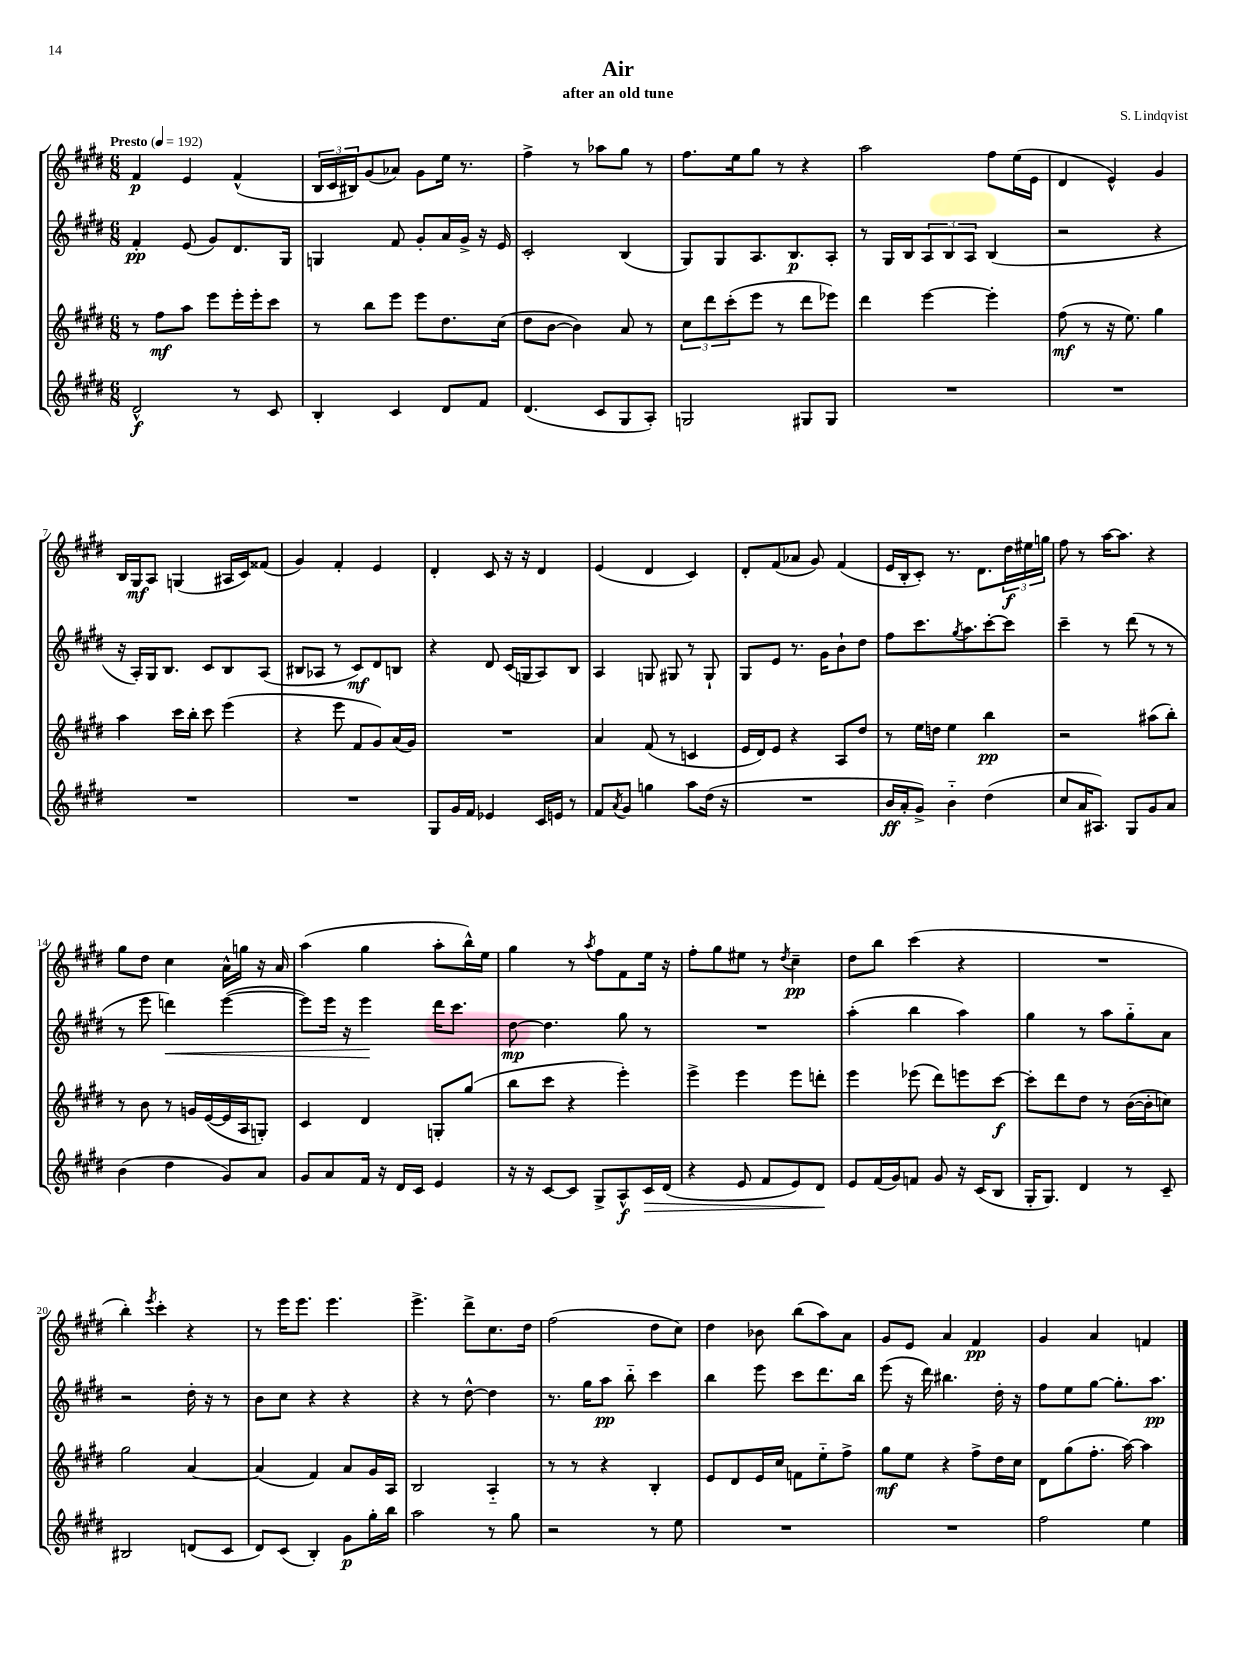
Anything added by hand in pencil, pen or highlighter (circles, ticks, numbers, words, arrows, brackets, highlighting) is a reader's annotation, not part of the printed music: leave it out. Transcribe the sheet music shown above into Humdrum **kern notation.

**kern	**dynam	**kern	**dynam	**kern	**dynam	**kern	**dynam
*part4	*part4	*part3	*part3	*part2	*part2	*part1	*part1
*staff4	*staff4	*staff3	*staff3	*staff2	*staff2	*staff1	*staff1
*clefG2	*	*clefG2	*	*clefG2	*	*clefG2	*
*k[f#c#g#d#]	*	*k[f#c#g#d#]	*	*k[f#c#g#d#]	*	*k[f#c#g#d#]	*
*M6/8	*	*M6/8	*	*M6/8	*	*M6/8	*
*MM192	*	*MM192	*	*MM192	*	*MM192	*
=1	=1	=1	=1	=1	=1	=1	=1
!	!	!	!	!	!	!LO:TX:a:B:t=Presto	!
2d#^^/	f	8r	.	4f#'/	pp	4f#/	p
.	.	8ff#\L	mf	.	.	.	.
.	.	8aa\J	.	(8e/	.	4e/	.
.	.	8eee\L	.	8g#/L)	.	.	.
8r	.	16eee'\L	.	8.d#/	.	(4f#^^/	.
.	.	16eee'\J	.	.	.	.	.
8c#/	.	8ccc#\J	.	.	.	.	.
.	.	.	.	16G#/Jk	.	.	.
=2	=2	=2	=2	=2	=2	=2	=2
4B'/	.	8r	.	4Gn/	.	24B/LL	.
.	.	.	.	.	.	24c#/	.
.	.	.	.	.	.	24B#X/J)	.
.	.	8bb\L	.	.	.	(8g#/	.
4c#/	.	8eee\J	.	8f#/	.	8a-X/J)	.
.	.	8eee\L	.	8g#'/L	.	8g#\L	.
8d#/L	.	8.dd#\	.	16a/L	.	16ee\Jk	.
.	.	.	.	16g#^/JJ	.	8.r	.
8f#/J	.	.	.	16r	.	.	.
.	.	(16cc#\Jk	.	16e/	.	.	.
=3	=3	=3	=3	=3	=3	=3	=3
(4.d#/	.	8dd#\L	.	2c#'/	.	4ff#^\	.
.	.	[8b\J	.	.	.	.	.
.	.	4b\])	.	.	.	8r	.
8c#/L	.	.	.	.	.	8aa-X\L	.
8G#/	.	8a/	.	(4B/	.	8gg#\J	.
8A'/J)	.	8r	.	.	.	8r	.
=4	=4	=4	=4	=4	=4	=4	=4
2Gn/	.	12cc#\L	.	8G#/L)	.	8.ff#\L	.
.	.	12ddd#\	.	.	.	.	.
.	.	.	.	8G#/	.	.	.
.	.	(12ccc#'\	.	.	.	.	.
.	.	.	.	.	.	16ee\k	.
.	.	8eee\J	.	8.A/	.	8gg#\J	.
.	.	8r	.	.	.	8r	.
.	.	.	.	8.B/	p	.	.
8G#X/L	.	8ddd#\L	.	.	.	4r	.
8G#/J	.	8eee-X\J)	.	8A'/J	.	.	.
=5	=5	=5	=5	=5	=5	=5	=5
2.r	.	4ddd#\	.	8r	.	2aa\	.
.	.	.	.	16G#/LL	.	.	.
.	.	.	.	16B/J	.	.	.
.	.	[4eee\	.	12A/	.	.	.
.	.	.	.	12B/	.	.	.
.	.	.	.	12A/J	.	.	.
.	.	4eee'\]	.	(4B/	.	8ff#\L	.
.	.	.	.	.	.	(16ee\L	.
.	.	.	.	.	.	16e\JJ	.
=6	=6	=6	=6	=6	=6	=6	=6
2.r	.	(8ff#\	mf	2r	.	4d#/	.
.	.	8r	.	.	.	.	.
.	.	16r	.	.	.	4e^^/)	.
.	.	8.ee\)	.	.	.	.	.
.	.	4gg#\	.	4r	.	4g#/	.
!!LO:LB:g=z
=7	=7	=7	=7	=7	=7	=7	=7
2.r	.	4aa\	.	16r	.	16B/LL	.
.	.	.	.	16A'/LL)	.	16G#/J	mf
.	.	.	.	16G#/J	.	8A/J	.
.	.	.	.	8.B/J	.	.	.
.	.	16ccc#\LL	.	.	.	(4Gn/	.
.	.	16bb'\JJ	.	.	.	.	.
.	.	8ccc#\	.	8c#/L	.	.	.
.	.	(4eee\	.	8B/	.	16A#X/LL	.
.	.	.	.	.	.	16c#/J)	.
.	.	.	.	(8A/J	.	(8f##X/J	.
=8	=8	=8	=8	=8	=8	=8	=8
2.r	.	4r	.	8B#X/L	.	4g#/)	.
.	.	.	.	8A-X/J	.	.	.
.	.	8eee\	.	8r	.	4f#'/	.
.	.	8f#/L	.	8c#/L)	mf	.	.
.	.	8g#/)	.	8d#/	.	4e/	.
.	.	(16a/L	.	8Bn/J	.	.	.
.	.	16g#/JJ)	.	.	.	.	.
=9	=9	=9	=9	=9	=9	=9	=9
8G#/L	.	2.r	.	4r	.	4d#'/	.
16g#/L	.	.	.	.	.	.	.
16f#/JJ	.	.	.	.	.	.	.
4e-X/	.	.	.	8d#/	.	8c#/	.
.	.	.	.	(16c#/LL	.	16r	.
.	.	.	.	16Gn/J	.	16r	.
16c#/LL	.	.	.	8A/)	.	4d#/	.
16en/JJ	.	.	.	.	.	.	.
8r	.	.	.	8B/J	.	.	.
=10	=10	=10	=10	=10	=10	=10	=10
8f#/L	.	4a/	.	4A/	.	(4e/	.
8qa/	.	.	.	.	.	.	.
8g#/J	.	.	.	.	.	.	.
4ggn\	.	(8f#/	.	8Gn/	.	4d#/	.
.	.	8r	.	8G#X/	.	.	.
8aa\L	.	4cn/	.	8r	.	4c#/)	.
(16dd#\Jk	.	.	.	8G#`/	.	.	.
16r	.	.	.	.	.	.	.
=11	=11	=11	=11	=11	=11	=11	=11
2.r	.	16e/LL	.	8G#/L	.	8d#'/L	.
.	.	16d#/J)	.	.	.	.	.
.	.	8e/J	.	8e/J	.	(8f#/	.
.	.	4r	.	8.r	.	8a-X/J	.
.	.	.	.	.	.	8g#/)	.
.	.	.	.	16g#\KL	.	.	.
.	.	8A/L	.	8b`\	.	(4f#/	.
.	.	8dd#/J	.	8dd#\J	.	.	.
=12	=12	=12	=12	=12	=12	=12	=12
16b/LL	ff	8r	.	8ff#\L	.	16e/LL	.
16a'/J	.	.	.	.	.	16B'/J	.
8g#^/J)	.	16ee\LL	.	8.ccc#\	.	8c#'/J)	.
.	.	16ddn\JJ	.	.	.	.	.
4b\	.	4ee\	.	.	.	8.r	.
.	.	.	.	8qgg#/	.	.	.
.	.	.	.	8.aa\	.	.	.
.	.	.	.	.	.	8.d#\L	.
(4dd#\	.	4bb\	pp	[8ccc#'\	.	.	.
.	.	.	.	8ccc#\J]	.	24dd#\L	f
.	.	.	.	.	.	24ee#X\	.
.	.	.	.	.	.	24ggn\JJ	.
=13	=13	=13	=13	=13	=13	=13	=13
8cc#/L	.	2r	.	4ccc#~\	.	8ff#\	.
16a/K	.	.	.	.	.	8r	.
8.A#X/J)	.	.	.	.	.	.	.
.	.	.	.	8r	.	[16aa\KL	.
.	.	.	.	.	.	8.aa\J]	.
8G#/L	.	.	.	(8ddd#\	.	.	.
8g#/	.	(8aa#X\L	.	8r	.	4r	.
8a/J	.	8bb'\J)	.	8r	.	.	.
!!LO:LB:g=z
=14	=14	=14	=14	=14	=14	=14	=14
(4b\	.	8r	.	8r	.	8gg#\L	.
.	.	8b\	.	8eee\	.	8dd#\J	.
!	!	!	!	!	!LO:HP:b	!	!
4dd#\	.	8r	.	4dddn\)	<	4cc#\	.
.	.	16gn/LL	.	.	.	.	.
.	.	([16e/	.	.	.	.	.
8g#/L)	.	16e/]	.	([4eee\	.	16a^^\LL	.
.	.	16A/J	.	.	.	16ggn\JJ	.
8a/J	.	8Gn'/J)	.	.	.	16r	.
.	.	.	.	.	.	16a/	.
=15	=15	=15	=15	=15	=15	=15	=15
8g#/L	.	4c#/	.	8eee\L])	.	(4aa\	.
8a/	.	.	.	16eee\Jk	.	.	.
.	.	.	.	16r	.	.	.
16f#/Jk	.	4d#/	.	4eee\	.	4gg#\	.
16r	.	.	.	.	.	.	.
16d#/LL	.	.	.	.	.	.	.
16c#/JJ	.	.	.	.	.	.	.
4e/	.	8Gn'/L	.	16ddd#\KL	[	8aa'\L	.
.	.	.	.	8.ccc#\J	.	.	.
.	.	(8gg#/J	.	.	.	16bb^^\L)	.
.	.	.	.	.	.	16ee\JJ	.
=16	=16	=16	=16	=16	=16	=16	=16
16r	.	8bb\L	.	[8dd#\	mp	4gg#\	.
16r	.	.	.	.	.	.	.
[8c#/L	.	8ccc#\J	.	4.dd#\]	.	.	.
8c#/J]	.	4r	.	.	.	8r	.
.	.	.	.	.	.	8qaa/	.
8G#^/L	.	.	.	.	.	8ff#\L	.
8A^^/	f	4eee'\)	.	8gg#\	.	8f#\	.
!	!LO:HP:b	!	!	!	!	!	!
16c#/L	>	.	.	8r	.	16ee\Jk	.
(16d#/JJ	.	.	.	.	.	16r	.
=17	=17	=17	=17	=17	=17	=17	=17
4r	.	4eee^\	.	2.r	.	8ff#'\L	.
.	.	.	.	.	.	8gg#\	.
8e/	.	4eee\	.	.	.	8ee#X\J	.
8f#/L	.	.	.	.	.	8r	.
.	.	.	.	.	.	8qdd#/	.
8e/)	.	8eee\L	.	.	.	4cc#~\	pp
8d#/J	.	8dddn'\J	.	.	.	.	.
.	]	.	.	.	.	.	.
=18	=18	=18	=18	=18	=18	=18	=18
8e/L	.	4eee\	.	(4aa'\	.	8dd#\L	.
(16f#/L	.	.	.	.	.	8bb\J	.
16g#/J)	.	.	.	.	.	.	.
8fn/J	.	(8eee-X\	.	4bb\	.	(4ccc#\	.
8g#/	.	8ddd#\L)	.	.	.	.	.
16r	.	8eeen\	.	4aa\)	.	4r	.
(16c#/KL	.	.	.	.	.	.	.
8B/J	.	[8ccc#\J	f	.	.	.	.
=19	=19	=19	=19	=19	=19	=19	=19
16G#'/KL	.	8ccc#'\L]	.	4gg#\	.	2.r	.
8.G#/J)	.	.	.	.	.	.	.
.	.	8ddd#\	.	.	.	.	.
4d#/	.	8dd#\J	.	8r	.	.	.
.	.	8r	.	8aa\L	.	.	.
8r	.	([16b\LL	.	8gg#\	.	.	.
.	.	16b'\J]	.	.	.	.	.
8c#~/	.	8ccn\J)	.	8a\J	.	.	.
!!LO:LB:g=z
=20	=20	=20	=20	=20	=20	=20	=20
2B#X/	.	2gg#\	.	2r	.	4bb'\)	.
.	.	.	.	.	.	8qeee/	.
.	.	.	.	.	.	4ccc#'\	.
(8dn/L	.	[4a/	.	16dd#'\	.	4r	.
.	.	.	.	16r	.	.	.
8c#/J	.	.	.	8r	.	.	.
=21	=21	=21	=21	=21	=21	=21	=21
8d#/L)	.	(4a/]	.	8b\L	.	8r	.
(8c#/J	.	.	.	8cc#\J	.	16eee\KL	.
.	.	.	.	.	.	8.eee\J	.
4B'/)	.	4f#/)	.	4r	.	.	.
.	.	.	.	.	.	4.eee\	.
8g#\L	p	8a/L	.	4r	.	.	.
16gg#'\L	.	16g#/L	.	.	.	.	.
16bb\JJ	.	16A/JJ	.	.	.	.	.
=22	=22	=22	=22	=22	=22	=22	=22
2aa\	.	2B/	.	4r	.	4.eee^\	.
.	.	.	.	8r	.	.	.
.	.	.	.	[8dd#^^\	.	8ddd#^\L	.
8r	.	4A/	.	4dd#\]	.	8.cc#\	.
8gg#\	.	.	.	.	.	.	.
.	.	.	.	.	.	16dd#\Jk	.
=23	=23	=23	=23	=23	=23	=23	=23
2r	.	8r	.	8.r	.	(2ff#\	.
.	.	8r	.	.	.	.	.
.	.	.	.	16gg#\KL	.	.	.
.	.	4r	.	8aa\J	pp	.	.
.	.	.	.	8bb\	.	.	.
8r	.	4B'/	.	4ccc#\	.	8dd#\L	.
8ee\	.	.	.	.	.	8cc#\J)	.
=24	=24	=24	=24	=24	=24	=24	=24
2.r	.	8e/L	.	4bb\	.	4dd#\	.
.	.	8d#/	.	.	.	.	.
.	.	16e/L	.	8eee\	.	8b-X\	.
.	.	16cc#/JJ	.	.	.	.	.
.	.	8fn\L	.	8ccc#\L	.	(8bb\L	.
.	.	8ee\	.	8.ddd#\	.	8aa\)	.
.	.	8ff#^\J	.	.	.	8a\J	.
.	.	.	.	16bb\Jk	.	.	.
=25	=25	=25	=25	=25	=25	=25	=25
2.r	.	8gg#\L	mf	(8eee\	.	8g#/L	.
.	.	8ee\J	.	16r	.	8e/J	.
.	.	.	.	16ddd#\)	.	.	.
.	.	4r	.	4.bb#X\	.	4a/	.
.	.	8ff#^\L	.	.	.	4f#/	pp
.	.	16dd#\L	.	16dd#'\	.	.	.
.	.	16cc#\JJ	.	16r	.	.	.
=26	=26	=26	=26	=26	=26	=26	=26
2ff#\	.	8d#\L	.	8ff#\L	.	4g#/	.
.	.	(8gg#\	.	8ee\	.	.	.
.	.	8.ff#'\J	.	[8gg#\J	.	4a/	.
.	.	.	.	8.gg#'\L]	.	.	.
.	.	[16aa\)	.	.	.	.	.
4ee\	.	4aa\]	.	.	.	4fn/	.
.	.	.	.	8.aa\J	pp	.	.
==	==	==	==	==	==	==	==
*-	*-	*-	*-	*-	*-	*-	*-
